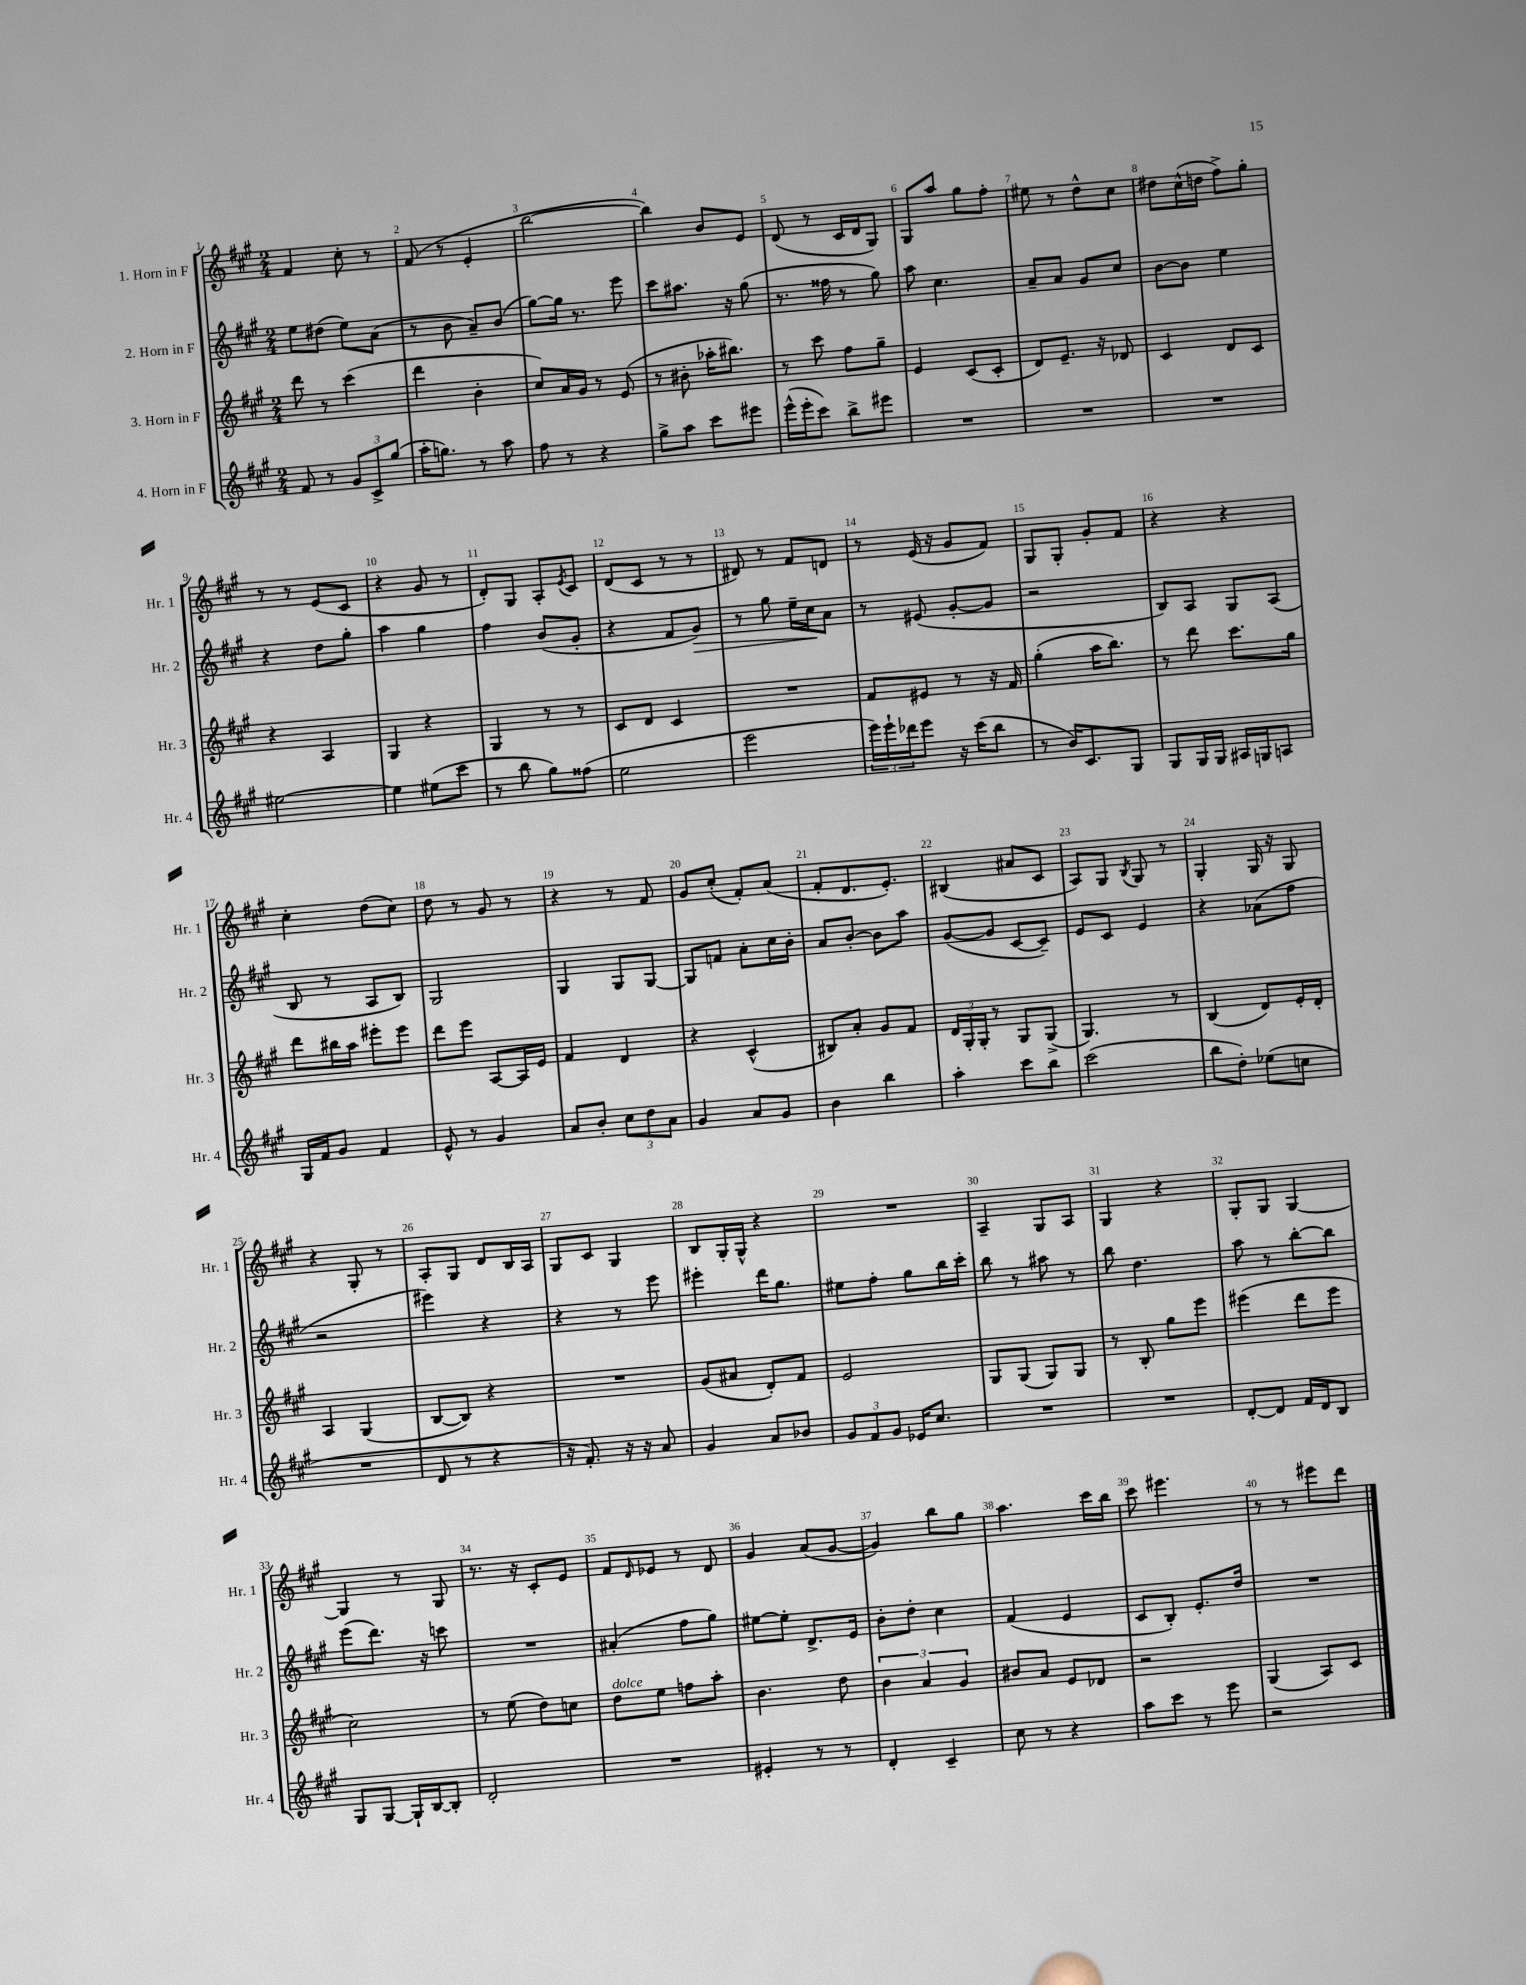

**kern	**kern	**kern	**kern
*staff4	*staff3	*staff2	*staff1
*clefG2	*clefG2	*clefG2	*clefG2
*k[f#c#g#]	*k[f#c#g#]	*k[f#c#g#]	*k[f#c#g#]
*M2/4	*M2/4	*M2/4	*M2/4
8f#	8ddd	8ee	4f#
8r	8r	(8dd#	.
12g#	(4ccc#	8ee)	8cc#'
12c#^	.	.	.
.	.	(8a	8r
(12gg#	.	.	.
=	=	=	=
16aa'	4ddd	8r	(8f#
8.gg)	.	.	.
.	.	8b	8r
8r	4b'	8a~)	4e'
8aa	.	(8b	.
=	=	=	=
8ff#	8cc#)	[8gg#)	[2bb
8r	16a	16gg#]	.
.	16g#	8.r	.
4r	8r	.	.
.	(8e	8eee	.
=	=	=	=
8gg#^	8r	8ccc#	4bb])
8aa	8b#'	8.aa#	.
8ccc#	16aa-'	.	8b
.	8.bb#)	16r	.
8eee#	.	(8gg#	8e
=	=	=	=
(16eee^^	8r	8.r	(8d
16eee'	.	.	.
8ccc#)	8ccc#	.	8r
.	.	16ff##	.
8bb^	8ff#	8r	16c#
.	.	.	16d
8eee#	8gg#~	8gg#)	8G#)
=	=	=	=
2r	4e	8aa	8G#
.	.	4.cc#	8aa
.	(8c#	.	8gg#
.	8c#'	.	8ff#'
=	=	=	=
2r	8d)	8a~	8ee#
.	8.e~	8a	8r
.	.	8g#	8dd^^
.	16r	.	.
.	8d-	8cc#	8cc#
=	=	=	=
2r	4c#	[8b	8dd#
.	.	8b]	(16cc#^^
.	.	.	16dd
.	8d	4ee	8ff#^)
.	8c#	.	8gg#'
=	=	=	=
[2ee#	4r	4r	8r
.	.	.	8r
.	4A	8dd	(8e
.	.	8gg#'	8c#
=	=	=	=
4ee#]	4G#	4aa	4r
(8ee#	4r	4gg#	8g#
8ccc#	.	.	8r
=	=	=	=
8r	4G#	4ff#	8d')
8bb	.	.	8G#
8gg#)	8r	(8b	8A'
.	.	.	8qe
(8ff##	8r	8g#'	8c#
=	=	=	=
2ee	8c#	4r	(8d
.	8d	.	8c#
.	4c#	8f#	8r
.	.	8g#)	8r
=	=	=	=
2eee	2r	8r	8d#)
.	.	8gg#	8r
.	.	16ee~	8f#
.	.	16cc#	.
.	.	8a	8d
=	=	=	=
24eee)	8f#	8r	8r
24eee`	.	.	.
24ddd-	.	.	.
8eee	8e#	(8e#	(16e
.	.	.	16r
16r	8r	[8g#'	8g#
(16ccc#	.	.	.
8bb	16r	8g#]	8f#)
.	16f#	.	.
=	=	=	=
8r	(4gg#'	2r	8G#
16b)	.	.	8G#'
8.c#	.	.	.
.	16aa	.	8g#'
.	8.bb)	.	.
8G#	.	.	8f#
=	=	=	=
8G#	8r	8B)	4r
16G#	8ddd	8A	.
16G#	.	.	.
16A#	8.ccc#	8G#	4r
16G	.	.	.
8A	.	(8A	.
.	16gg#	.	.
=	=	=	=
16G#	8ddd	8B	4cc#'
16f#	.	.	.
8g#	16bb#	8r	.
.	16aa	.	.
4f#	8eee#'	8A	(8dd
.	8eee#	8B)	8cc#)
=	=	=	=
8e^^	8ddd	2G#	8dd
8r	8eee	.	8r
4g#	[8A	.	8g#
.	16A]	.	8r
.	16e	.	.
=	=	=	=
8a	4f#	4G#	4r
8b'	.	.	.
12cc#	4d	8G#	8r
12dd	.	.	.
.	.	[8G#	8f#
12a	.	.	.
=	=	=	=
4g#	4r	8G#]	8g#
.	.	8f	(8cc#'
8a	(4c#^^	8a'	8f#')
8g#	.	16cc#	(8a
.	.	16b'	.
=	=	=	=
4b	8B#)	8a	8f#'
.	8a'	[8b'	8.d
4bb	8g#	8b]	.
.	.	.	8.e')
.	8f#	8aa	.
=	=	=	=
4aa'	24d	([8g#	(4B#
.	24G#'	.	.
.	24G#'	.	.
.	8r	8g#]	.
8ccc#	8G#	[8c#	8a#
8bb	(8G#^	8c#~])	8c#
=	=	=	=
(2ccc#	4.G#)	8e	8A)
.	.	8c#	8G#
.	.	.	8qB
.	.	4e	8G#
.	8r	.	8r
=	=	=	=
8bb	(4B	4r	4G#'
8dd')	.	.	.
(8ee-	8d)	(8a-	16G#
.	.	.	16r
8cc	16e'	8ff#	8G#
.	16d'	.	.
=	=	=	=
2r	4A	2r	4r
.	(4G#	.	8G#'
.	.	.	8r
=	=	=	=
8d	[8B	4eee#)	8A'
8r	8B])	.	8G#
4r	4r	4r	8d
.	.	.	16B
.	.	.	16A
=	=	=	=
16r	2r	4r	8G#
8.f#')	.	.	.
.	.	.	8c#
16r	.	8r	4G#
16r	.	.	.
8a	.	8eee	.
=	=	=	=
4g#	(8g#	4eee#'	8B
.	8a#	.	16G#'
.	.	.	16G#^^
8a	8d')	16ddd	4r
.	.	8.gg#	.
8b-	8f#	.	.
=	=	=	=
12g#	2e	8ee#	2r
12f#	.	.	.
.	.	8ff#'	.
12g#	.	.	.
16e-	.	8gg#	.
8.cc#	.	.	.
.	.	16bb	.
.	.	16ccc#'	.
=	=	=	=
2r	8G#	8bb	4A~
.	(8G#	8r	.
.	8G#)	8aa#	8G#
.	8G#	8r	8A
=	=	=	=
2r	8r	8bb	4G#
.	8B'	4.dd	.
.	8gg#	.	4r
.	8eee	.	.
=	=	=	=
[8d'	(4eee#	8aa	8G#'
8d]	.	8r	8G#
16f#	8ddd	[8bb'	[4G#
16d	.	.	.
8B	8eee#	8bb]	.
=	=	=	=
8G#	2cc#)	(8eee	4G#]
[8G#	.	8.ddd)	.
16G#`]	.	.	8r
[16B	.	16r	.
8B']	.	8ccc	8G#
=	=	=	=
2d'	8r	2r	8.r
.	(8ee	.	.
.	.	.	16r
.	8dd)	.	8c#'
.	8cc	.	8e
=	=	=	=
2r	8dd	(4a#'	8f#
.	.	.	16qqd
.	8ee	.	8e-
.	8ff	8ff#	8r
.	8aa'	8gg#)	8d
=	=	=	=
4e#'	4.b	[8ee#	4g#
.	.	8ee#']	.
8r	.	8.d^	(8a
8r	8dd	.	[8g#
.	.	16e	.
=	=	=	=
4d'	6b	8b'	4g#])
.	.	8dd'	.
.	6a	.	.
4c#~	.	4cc#	8bb
.	6g#	.	.
.	.	.	8gg#
=	=	=	=
8cc#	8b#	(4f#	4.aa
8r	8a	.	.
4r	8e	4e	.
.	8d-	.	16ccc#
.	.	.	16bb
=	=	=	=
8aa	2r	8c#	8ccc#
8ccc#	.	8B')	4.eee#
8r	.	8.e'	.
8eee	.	.	.
.	.	16dd	.
=	=	=	=
2r	(4G#	2r	8r
.	.	.	8r
.	8A)	.	8eee#
.	8c#	.	8ddd
==	==	==	==
*-	*-	*-	*-
